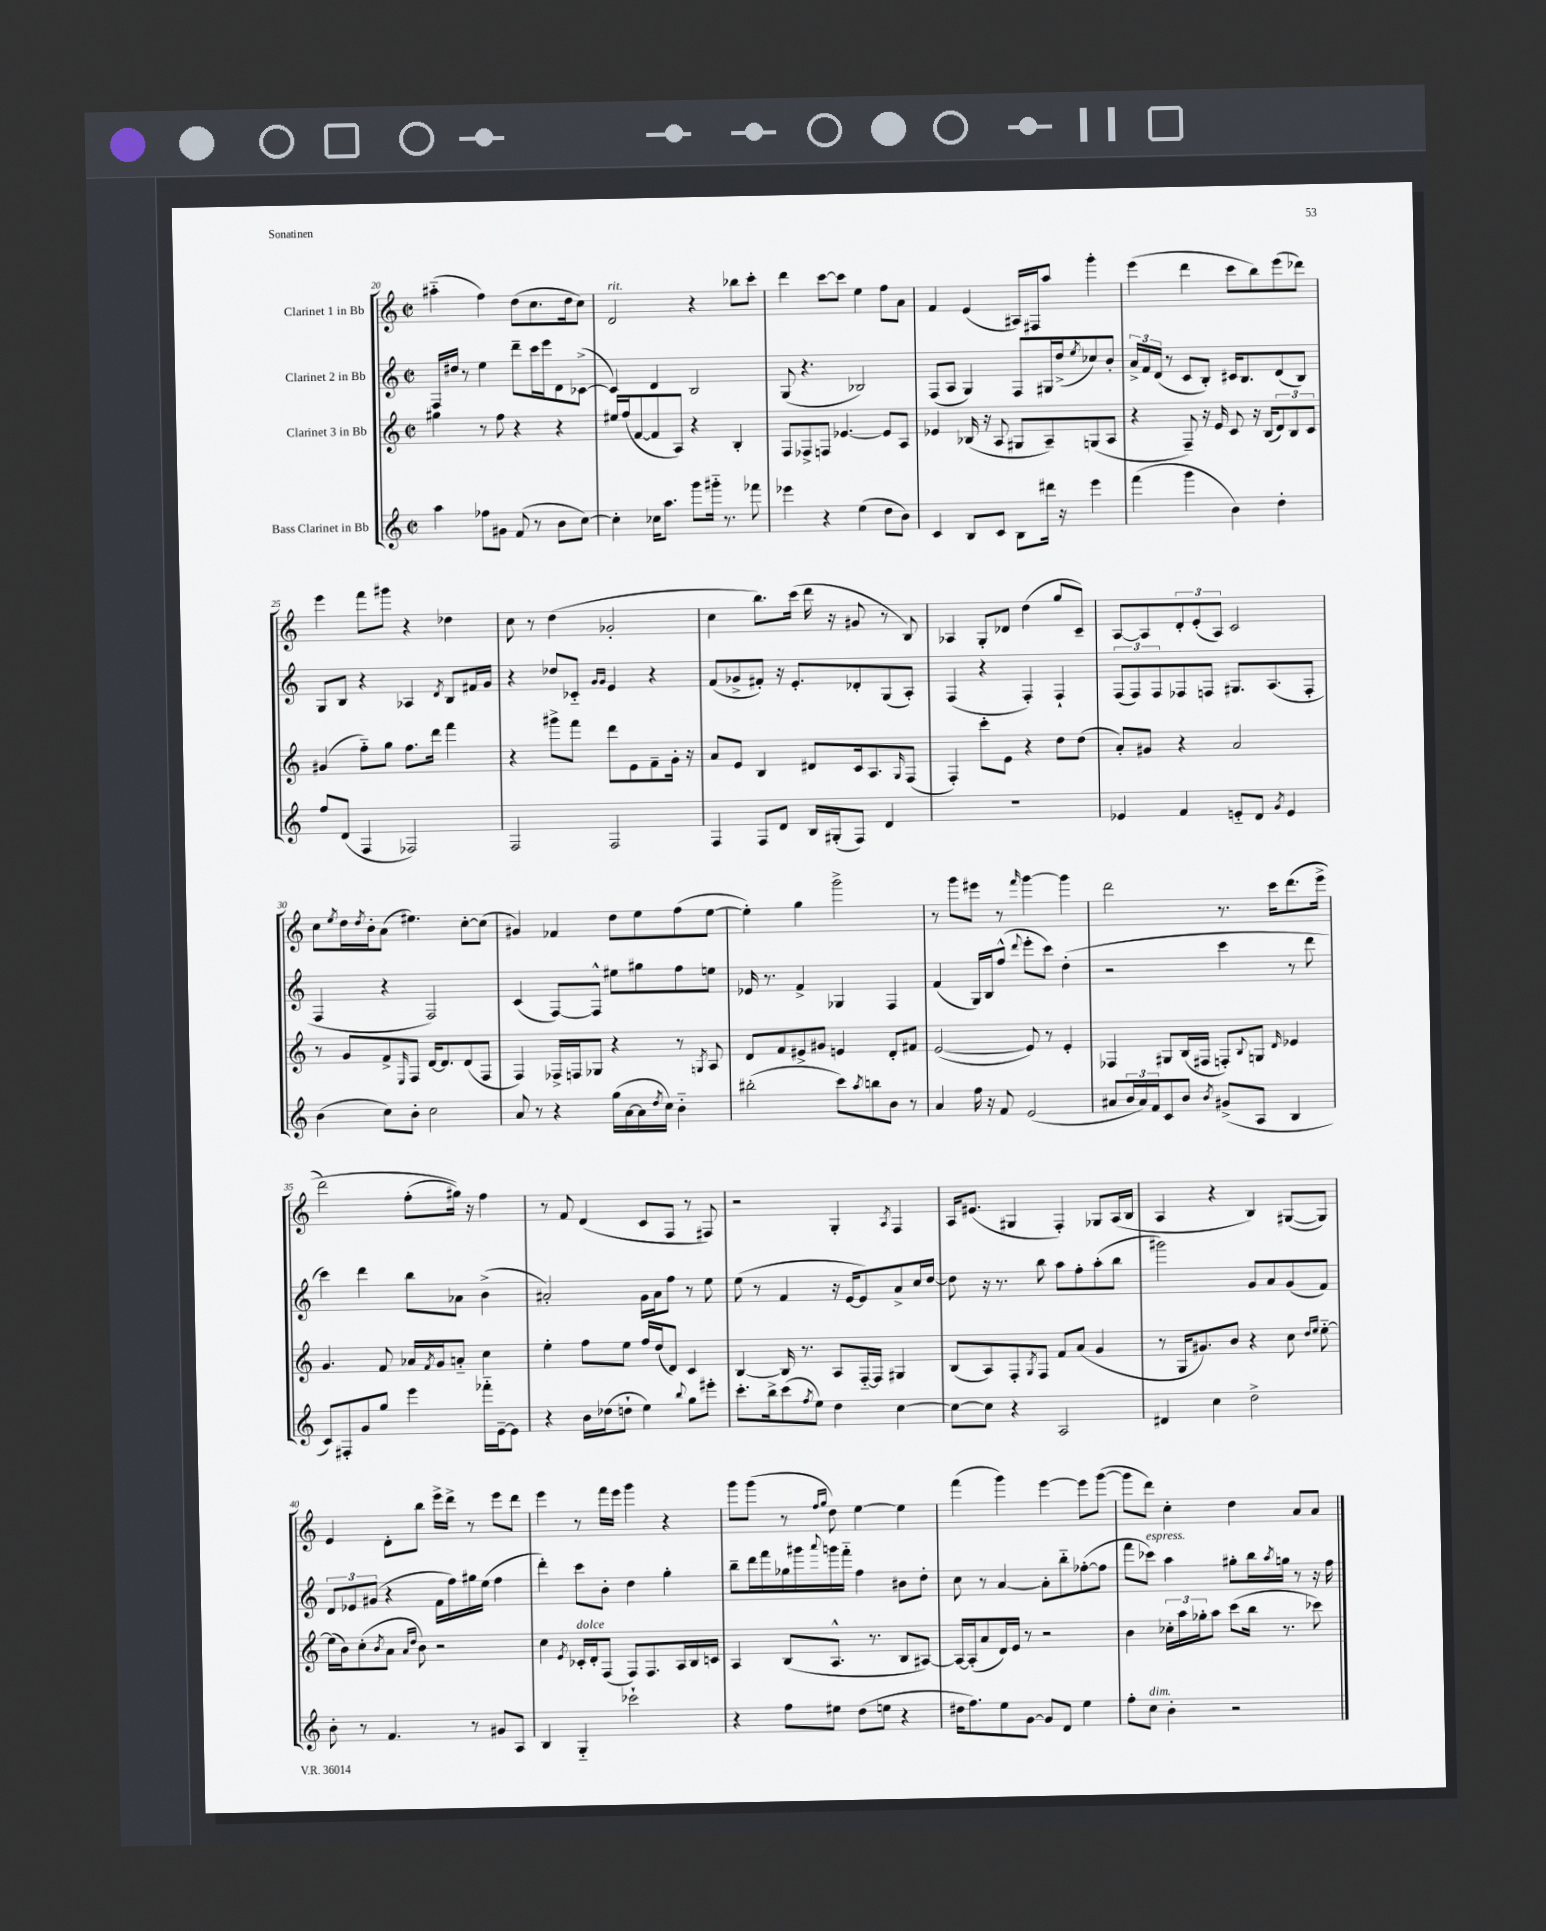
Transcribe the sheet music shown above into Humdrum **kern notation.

**kern	**kern	**kern	**kern
*part4	*part3	*part2	*part1
*staff4	*staff3	*staff2	*staff1
*I"Bass Clarinet in Bb	*I"Clarinet 3 in Bb	*I"Clarinet 2 in Bb	*I"Clarinet 1 in Bb
*clefG2	*clefG2	*clefG2	*clefG2
*k[]	*k[]	*k[]	*k[]
*M2/2	*M2/2	*M2/2	*M2/2
*met(c|)	*met(c|)	*met(c|)	*met(c|)
=20	=20	=20	=20
4aa\	4gg#X\	16F/LL	(4aa#X\
.	.	16dd#X/JJ	.
.	.	8r	.
8ff-X\L	8r	4ee\	4ff\)
8g#X\J	8ff\	.	.
(8f/	4r	8ddd~\L	(8dd\L
8r	.	16ccc\L	8.cc\
.	.	16eee\J	.
8b\L	4r	8d\	.
.	.	.	16dd\k
[8cc\J)	.	([8c-X^\J	8cc\J)
=21	=21	=21	=21
!	!	!	!LO:TX:a:i:t=rit.
4cc'\]	16ee#X/LL	4c-/])	2d/
.	(16ff/J	.	.
.	[8f/	.	.
16cc-X\KL	8f/]	4d/	.
8.aa\J	.	.	.
.	8A/J)	.	.
8ggg\L	4r	2B/	4r
16ggg#X\Jk	.	.	.
8.r	.	.	.
.	4B'/	.	8bb-X\L
8fff-X\	.	.	8ccc'\J
=22	=22	=22	=22
4eee-X\	8F/L	(8G/	4ddd\
.	8F-X^/	4.r	.
4r	8Fn/J	.	[8ccc\L
.	[4.e-X/	.	8ccc\J]
(4ee\	.	2B-X/)	4ee\
8dd\L	8e-/L]	.	8ff\L
8b\J)	8A/J	.	8a\J
=23	=23	=23	=23
4c/	4e-X/	(8F/L	4f/
.	.	8A/J	.
8B/L	(16B-X/	4G/)	(4e/
.	16r	.	.
8c/J	8A/	.	.
8B\L	8G#X/L	8F/L	16A#X/LL)
.	.	.	16F#X/J
16ddd#X\Jk	8A~/)	16G#X/L	8aa/J
16r	.	(16dd^/J	.
.	.	8qee/	.
4eee\	(8Gn/	8cc-X/)	4ggg'\
.	8A/J	8b'/J	.
=24	=24	=24	=24
(4fff\	4r	24a^/LL	(4eee\
.	.	24f/	.
.	.	(24d/JJ	.
.	.	8r	.
4ggg\	8F~/)	8c/L	4ddd\
.	16r	8B'/J)	.
.	16e/	.	.
4b\)	8c/	16c#X/KL	8ccc\L
.	.	8.B/	.
.	16r	.	8bb\)
.	(16B/KL	.	.
4dd'\	12d/)	(8d/	(8eee\
.	12B/	.	.
.	.	8B/J)	8ddd-X\J)
.	12c/J	.	.
!!LO:LB:g=z
=25	=25	=25	=25
8ff/L	(4g#X/	8G/L	4eee\
(8d/J	.	8B/J	.
4F/	8ff\L)	4r	8fff\L
.	8gg\J	.	8ggg#X\J
2F-X/)	8.ff\L	4A-X/	4r
.	16ddd\Jk	.	.
.	.	8qd/	.
.	4fff\	8B/L	4dd-X\
.	.	16f#X/L	.
.	.	16g/JJ	.
=26	=26	=26	=26
2F/	4r	4r	8cc\
.	.	.	8r
.	8ggg#X^\L	8dd-X/L	(4dd\
.	8fff\J	8c-X/J	.
.	.	16qqg/LL	.
.	.	16qqg/JJ	.
2F/	8ddd\L	4e/	2g-X'/
.	8e\	.	.
.	8f~\	4r	.
.	16g'\Jk	.	.
.	16r	.	.
=27	=27	=27	=27
4F/	8a/L	(8f/L	4cc\
.	8e/J	8g-X^/	.
8F/L	4B/	8f#X'/J)	8.bb\L)
8d/J	.	16r	.
.	.	8.e'/L	(16ccc\Jk
16B/LL	8d#X/L	.	16ddd\
(16G#X'/J	.	.	16r
8F/J)	16c/k	8d-X'/	8g#X/
.	8.A/	.	.
4d/	.	(8G/	8r
.	16qqG/	.	.
.	(8F/J	8A'/J)	8B/)
=28	=28	=28	=28
1r	4F'/)	(4F/	4A-X/
.	8ccc'\L	4r	8G'/L
.	8e\J	.	8d-X/J
.	4r	4F'/)	(4dd\
.	8dd\L	4F`/	8gg/L
.	(8dd\J	.	8c~/J)
=29	=29	=29	=29
4e-X/	8a'/L)	(12F/L	[8A/L
.	.	12F/)	.
.	8g#X/J	.	8A/]
.	.	12F/	.
4f/	4r	8F-X/	12d'/
.	.	.	(12e'/
.	.	8Fn/J	.
.	.	.	12A/J)
8en/L	2a/	8.G#X/L	2c/
8d/J	.	.	.
.	.	(8.A/	.
8qg/	.	.	.
4e/	.	.	.
.	.	8F'/J	.
!!LO:LB:g=z
=30	=30	=30	=30
(4b\	8r	4F/	8cc\L
.	.	.	8qee/
.	8g/L	.	16dd\L
.	.	.	8qdd/
.	.	.	16b'\J
8cc\L)	8f^/	4r	(8a\J
.	16qqE/	.	.
8b'\J	8F/J	.	4.ee#X\)
2cc\	[16d/KL	2F/)	.
.	8.d/]	.	.
.	(8d/	.	[8cc'\L
.	8F/J	.	(8cc\J]
=31	=31	=31	=31
8a/	4F/)	(4c/	4g#X/)
8r	.	.	.
4r	16F-X^/LL	[8F/L)	4f-X/
.	16Fn/J	.	.
.	8G-X/J	8F^^/J]	.
(16gg\LL	4r	8ee#X\L	8dd\L
[16a\	.	.	.
16a\]	.	8gg#X\	8ee\
8qdd/	.	.	.
16cc\JJ)	.	.	.
4b\	8r	8ff\	(8ff\
.	8qGn/	.	.
.	8A/	8een\J	[8ee\J
=32	=32	=32	=32
(2bb#X'\	8d/L	16e-X/	4ee'\])
.	.	8.r	.
.	8f/	.	.
.	8e#X^/	4f^/	4gg\
.	8g#X/J	.	.
8ccc\L)	4en/	4G-X/	2ggg^\
8qaa/	.	.	.
8bbn\	.	.	.
8b\J	8d'/L	4F/	.
8r	8f#X/J	.	.
=33	=33	=33	=33
4a/	([2e/	(4f/	8r
.	.	.	8ggg\L
16ff\	.	16G/LL)	8eee#X\J
16r	.	16B/J	.
8f/	.	(8ff^^/J	8r
.	.	8qqddd/	16qqfff/
(2e/	8e/])	8eee'\L	[4ggg\
.	8r	8ccc\J)	.
.	4e'/	(4dd'\	4ggg\]
=34	=34	=34	=34
8a#X/L	4F-X/	2r	2ddd\
24b/L	.	.	.
24a#/)	.	.	.
24f/J	.	.	.
8c/	8G#X/L	.	.
8b/J	(16B/L	.	.
.	16F#X/JJ	.	.
8qb/	.	.	.
(8g#X^/L	8Fn'/L)	4ccc\	8.r
.	8qqB/	.	.
8A/J	8Gn/J	.	.
.	.	.	16ccc\KL
.	16qqd/	.	.
4B/	4e-X/	8r	((8.ddd\
.	.	8ddd\	.
.	.	.	16eee^\Jk
!!LO:LB:g=z
=35	=35	=35	=35
8c/L)	4.g/	4ccc\)	2ddd\)
8F#X'/	.	.	.
8g/	.	4ddd\	.
8gg/J	8f/	.	.
4eee\	16a-X/LL	8bb\L	(8ff'\L
.	8qf/	.	.
.	16g/J	.	.
.	8an/J	8a-X\J	16gg#X\Jk))
.	.	.	16r
16fff-X\LL	4cc\	(4b^\	4ff\
[16e~\J	.	.	.
8e\J]	.	.	.
=36	=36	=36	=36
4r	4ee'\	2a#X'/)	8r
.	.	.	8f/
16b\LL	8ff\L	.	(4d/
(16dd-X\J	.	.	.
8ddn`\J	8ee\J	.	.
4ee\)	16ff/LL	16g\LL	8c/L
.	(16dd/J	16a#\J	.
.	8d/J)	8ff\J	8F/J
8qqbb/	.	.	.
8gg\L	4c/	8r	8r
8eee#X'\J	.	8ee\	8F#X/)
=37	=37	=37	=37
8.ccc'\L	[4B/	(8ee\	2r
.	.	8r	.
16bb^\k	.	.	.
(8ccc\	16B/]	4f/	.
.	8.r	.	.
8qff/	.	.	.
8ee\J)	.	.	.
4dd\	8A/L	16r	4G'/
.	.	[16e/KL	.
.	[16F/L	8e/])	.
.	16F/JJ]	.	.
.	.	.	8qA/
[4cc\	4G#X/	8a^/	4F/
.	.	16cc/L	.
.	.	[16dd/JJ	.
=38	=38	=38	=38
8cc\L_	(8B/L	8dd\]	16A/KL
.	.	.	(8.e#X/J
8cc\J]	8A/)	16r	.
.	.	8.r	.
4r	8F'/	.	4G#X/
.	8qG/	.	.
.	8F/J	8bb\	.
2A/	8f/L	8aa\L	4F'/)
.	(8a/J	8ff'\	.
.	4g/	(8aa'\	8G-X/L
.	.	8bb\J	(16A/L
.	.	.	16B/JJ
=39	=39	=39	=39
4d#X/	8r	2ggg#X\)	4A/
.	16G/KL	.	.
.	8.g#X/)	.	.
4cc\	.	.	4r
.	8b/J	.	.
2dd^\	4r	8g/L	4B/)
.	.	8a/	.
.	8cc\	(8g/	([8G#X/L
.	16qqdd/LL	.	.
.	16qqee/JJ	.	.
.	[8ee\	8f/J)	8G#/J])
!!LO:LB:g=z
=40	=40	=40	=40
8b'\	(16ee\LL]	12d/L	4e/
.	16b\J)	.	.
.	.	12e-X/	.
8r	(8cc'\	.	.
.	.	(12g#X/J	.
.	8qb/	.	.
4.f/	8a\J	4r	8d'\L
.	16qqa/LL	.	.
.	16qqdd/JJ	.	.
.	8b\)	.	8bb\J
.	2r	16f\LL	16eee^\LL
.	.	16ff\)	16ddd^\JJ
8r	.	16gg#X\	8r
.	.	(16ee\JJ	.
8g#X/L	.	4ff\	8eee\L
8A/J	.	.	8ddd\J
=41	=41	=41	=41
4B/	4cc\	4ddd'\)	4eee\
.	8qe/	.	.
!	!LO:TX:a:i:t=dolce	!	!
4G/	16c-X'/LL	8ccc\L	8r
.	16d'/J	.	.
.	(8F/J	8b'\J	16fff\LL
.	.	.	16eee\JJ
2ccc-X`\	8F/L)	4dd\	4ggg\
.	8.F/	.	.
.	.	4gg'\	4r
.	16A/L	.	.
.	16B/	.	.
.	16cn/JJ	.	.
=42	=42	=42	=42
4r	4A/	8bb~\L	8ggg\L
.	.	16ddd\L	(8ggg\J
.	.	16fff\	.
8ff\L	(8B/L	16gg-X\	8r
.	.	16ggg#X\	.
.	.	.	16qqff/LL
.	.	8qqaaa/	16qqgg/JJ
8ee#X\J	8.A^^/J	16gggn\	8dd\)
.	.	16fff\JJ	.
(8dd\L	.	4ff\	[4ee\
.	8.r	.	.
8een\J	.	.	.
4r	8B/L	8b#X\L	4ee\]
.	[8A#X/J)	8dd'\J	.
=43	=43	=43	=43
16dd#X\KL	16A#/LL_	8cc\	(4fff\
8.ff\)	(16A#'/J]	.	.
.	8a/	8r	.
8ee\	16d/L)	[4a/	4ggg\)
.	16e/JJ	.	.
[8g\J	8r	.	.
8g/L]	2r	8a'\L]	[4eee\
8d/J	.	8bb\	.
4ee\	.	([8ff-X'\	8eee\L]
.	.	8ff-\J]	([8ggg\J
=44	=44	=44	=44
8ff'\L	4b\	8fff\L	8ggg\L]
!	!	!LO:TX:a:i:t=espress.	!
!LO:TX:a:i:t=dim.	!	!	!
8cc\J	.	8ccc-X\J)	8ddd\J)
4b'\	24cc-X'\LL	4aa\	4cc'\
.	24aa\	.	.
.	24gg-X'\J	.	.
.	8aa\J	.	.
2r	(8ccc\L	8gg#X'\L	4dd\
.	16bb\Jk	16bb\L	.
.	.	8qaa/	.
.	8.r	16ggn\JJ	.
.	.	8r	8a/L
.	8ccc-X\)	16r	8a/J
.	.	16ff\	.
==	==	==	==
*-	*-	*-	*-
